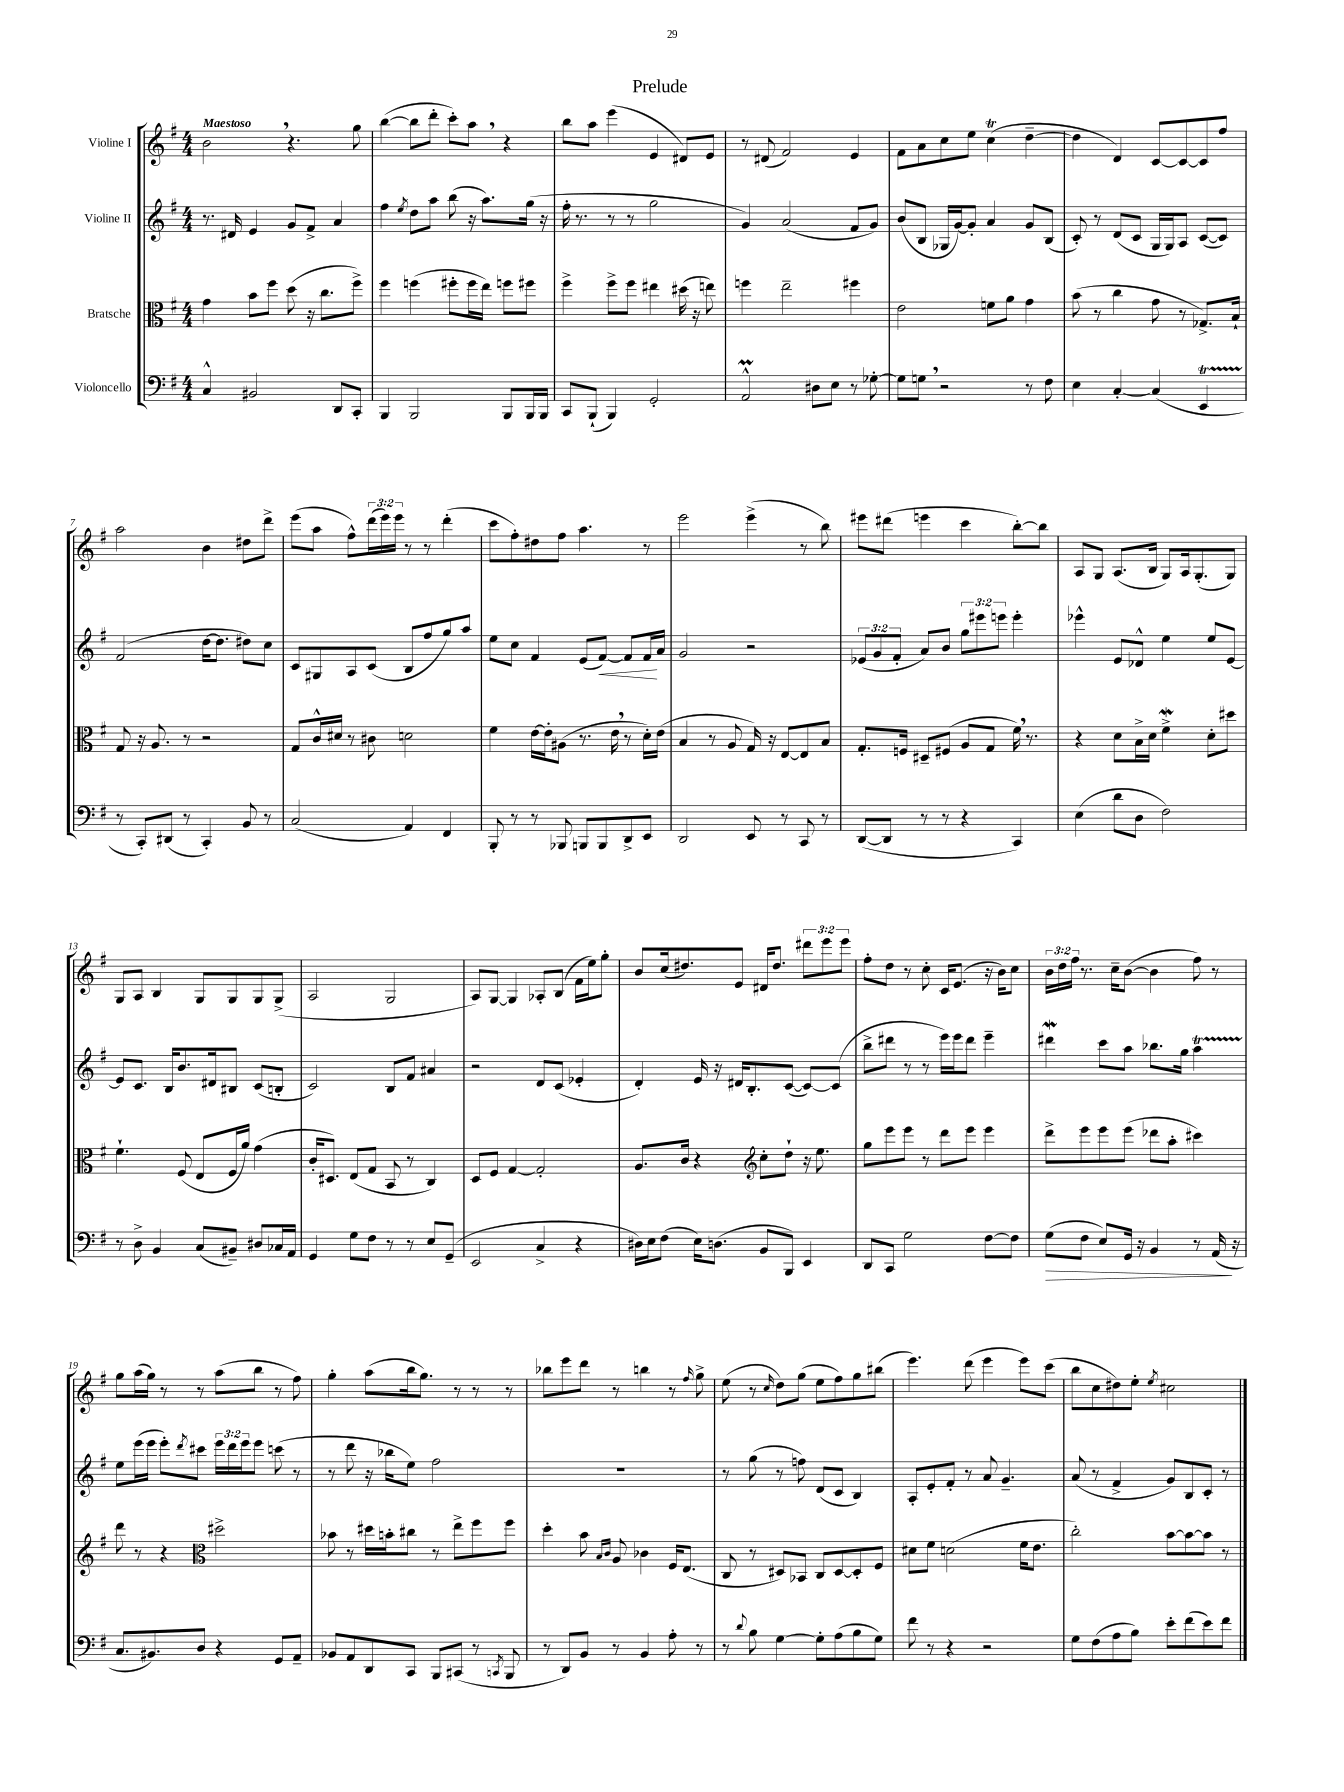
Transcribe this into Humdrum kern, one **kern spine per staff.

**kern	**kern	**kern	**kern
*staff4	*staff3	*staff2	*staff1
*clefF4	*clefC3	*clefG2	*clefG2
*k[f#]	*k[f#]	*k[f#]	*k[f#]
*M4/4	*M4/4	*M4/4	*M4/4
4C^^/	4g\	8.r	2b\
.	.	16d#/	.
2BB#/	8b\L	4e/	.
.	8ff#\J	.	.
.	(8dd\	8g/L	4.r
.	16r	8f#^/J	.
.	8.cc\L	.	.
8DD/L	.	4a/	.
8CC'/J	8ff#^\J)	.	8gg\
=	=	=	=
4BBB/	4ff#\	4ff#\	([4bb\
.	.	8qee/	.
2BBB/	(4ff\	8dd\L	8bb\]L
.	.	8aa\J	8ddd'\J
.	8ff#'\L	(8bb\	8ccc'\L)
.	16ff#\L	16r	8aa\J
.	16ee\JJ)	8.aa\L)	.
8BBB/L	8ff\L	.	4r
16BBB/L	8ff#\J	(16gg\Jk	.
16BBB/JJ	.	16r	.
=	=	=	=
8CC/L	4ff#^\	16ff#'\	8bb\L
.	.	8.r	.
(8BBB`/J	.	.	8aa\J
4BBB/)	8ff#^\L	8r	(4eee\
.	8ff#\J	8r	.
2GG'/	4ee#\	2gg\	4e/
.	(16dd#\	.	8d#/L)
.	16r	.	.
.	8ee\)	.	8e/J
=	=	=	=
2AA^^/	4ff\	4g/)	8r
.	.	.	(8d#/
.	2ee~\	(2a/	2f#/)
8D#\L	.	.	.
8E\J	.	.	.
8r	4ff#\	8f#/L	4e/
[8G-'\	.	8g/J)	.
=	=	=	=
8G-\]L	2e\	(8b/L	8f#\L
8G\J	.	8B/J	8a\
2r	.	16G-/LL	8cc\
.	.	[16g/J)	.
.	.	8g'/]J	8ee\J
.	8f\L	4a/	(4cc\
.	8a\J	.	.
8r	4g\	8g/L	[4dd~\
8F#\	.	(8B/J	.
=	=	=	=
4E\	(8b\	8c'/)	4dd\]
.	8r	8r	.
[4C'/	4cc\	(8d/L	4d/)
.	.	8c/J	.
(4C/]	8g\	16G/LL	[8c/L
.	.	16G/J)	.
.	8r	8A/J	8c/_
4EE/	8.G-^/L)	([8c/L	8c/]
.	.	8c/]J)	8ff#/J
.	16B`/Jk	.	.
=	=	=	=
8r	8G/	(2f#/	2aa\
8CC'/L)	16r	.	.
.	8.A/	.	.
(8DD#/J	.	.	.
8r	8r	.	.
4CC'/)	2r	[16dd\LK	4b\
.	.	8.dd\]J	.
8BB/	.	8dd#\L)	8dd#\L
8r	.	8cc\J	8ddd^\J
=	=	=	=
(2C/	8G/L	8c/L	(8eee\L
.	16c^^/L	8G#/	8aa\J
.	16d#/JJ	.	.
.	8r	8A/	8ff#^^\L)
.	8c#\	(8c/J	(24ddd\L
.	.	.	24eee\)
.	.	.	24eee\JJ
4AA/)	2d\	8B/L	8r
.	.	8ff#/	8r
4FF#/	.	8gg/)	(4ddd'\
.	.	8aa/J	.
=	=	=	=
8BBB'/	4f#\	8ee\L	8ccc\L
8r	.	8cc\J	8ff#'\)
8r	[16e\LL	4f#/	8dd#\
.	16e'\]J	.	.
8BBB-/	(8A#\J	.	8ff#\J
8BBB/L	8.r	(8e/L	4.aa\
8BBB/	.	[8f#/J)	.
.	16e\	.	.
8DD^/	8r	8f#/]L	.
8EE/J	16d'\LL)	16f#/L	8r
.	(16e\JJ	16a/JJ	.
=	=	=	=
2DD/	4B/	2g/	2eee\
.	8r	.	.
.	8A/	.	.
8EE/	16G/)	2r	(4eee^\
.	16r	.	.
8r	[8E/L	.	.
8CC/	8E/]	.	8r
8r	8B/J	.	8bb\)
=	=	=	=
([8DD/L	8.G'/L	(12e-/L	8eee#\L
.	.	12g/	.
8DD/]J	.	.	(8ddd#\J
.	.	12f#'/J	.
.	16F/Jk	.	.
8r	8D#~/L	8a/L)	4eee\
8r	(8F#/J	8b/J	.
4r	8A/L	12gg\L	4ccc\
.	.	12eee#\	.
.	8G/J	.	.
.	.	12eee\J	.
4CC/)	16f#\)	4eee'\	[8bb'\L)
.	8.r	.	.
.	.	.	8bb\]J
=	=	=	=
(4E\	4r	4eee-^^\	8A/L
.	.	.	8G/J
8d\L	8d\L	8e/L	(8.A/L
8D\J	16B^\L	8d-^^/J	.
.	16d\JJ	.	16B/Jk
2F#\)	4f#^\	4ee\	8G/L)
.	.	.	16A/k
.	.	.	(8.G'/
.	8d'\L	8ee/L	.
.	8dd#\J	[8e/J	8G/J)
=	=	=	=
8r	4.f#`\	8e/]L	8G/L
8D^\	.	8.c/J	8A/J
4BB/	.	.	4B/
.	.	16B/LK	.
.	(8F#/	8.b/	.
(8C/L	8E/L	.	8G/L
.	.	16d#/k	.
8BB#~/J)	16F#/L	8B#/J	8G/
.	16a/JJ)	.	.
8D#/L	(4g\	(8c/L	8G/
16C-/L	.	8B'/J	(8G^/J
16AA/JJ	.	.	.
=	=	=	=
4GG/	16c'/LK	2c/)	2A/
.	8.D#/J)	.	.
8G\L	(8E/L	.	.
8F#\J	8G/J	.	.
8r	8BB/	8B/L	2G/
8r	8r	8f#/J	.
8E/L	4C/)	4a#/	.
(8GG~/J	.	.	.
=	=	=	=
2EE/	8D/L	2r	8A/L)
.	8F#/J	.	[8G/J
.	[4G/	.	4G/]
4C^/	2G'/]	8d/L	8A-'/L
.	.	(8c/J	(8B/J
4r	.	4e-'/	16f#\LL
.	.	.	16ee\J)
.	.	.	8gg'\J
=	=	=	=
16D#\LL)	8.A/L	4d'/)	8b/L
16E\J	.	.	.
(8F#\J	.	.	(16cc/k
.	16c/Jk	.	8.dd#/)
16E\LK)	4r	16e/	.
(8.D\J	.	16r	.
.	.	16d#/LK	8e/J
.	.	8.B'/	.
*	*clefG2	*	*
8BB/L	8cc'\L	.	16d#/LK
.	.	.	8.dd#/J
8BBB/J)	8dd`\J	([8c/J	.
4EE/	16r	8c/_L)	12ddd#\L
.	8.ee\	.	.
.	.	.	12eee\
.	.	(8c/]J	.
.	.	.	12eee\J
=	=	=	=
8DD/L	8gg\L	8bb^\L	8ff#'\L
8CC/J	8eee\	8ddd#\J	8dd\J
2G\	8eee\J	8r	8r
.	8r	8r	8cc'\
.	8ddd\L	16eee\LL)	16c/LK
.	.	16eee\J	(8.e/J
.	8eee\J	8ddd#\J	.
[8F#\L	4eee\	4eee~\	16r
.	.	.	16b\LK)
8F#\]J	.	.	8cc\J
=	=	=	=
(8G\L	8ddd^\L	4ddd#\	24b\LL
.	.	.	24dd\
.	.	.	24ff#\JJ
8F#\J	8eee\	.	8.r
8E/L)	8eee\	8ccc\L	.
.	.	.	16cc~\LK
16GG/Jk	(8eee\J	8aa\J	([8b\J
16r	.	.	.
4BB/	8ddd-\L	8.bb-\L	4b\]
.	8aa'\J	.	.
.	.	16gg\Jk	.
8r	4ccc#\)	4aa\	8ff#\)
(16AA/	.	.	8r
16r	.	.	.
=	=	=	=
8.C/L	8ddd\	8ee\L	8gg\L
.	8r	(16eee\L	(16aa\L
8.BB#/)	.	16eee\JJ	16gg\JJ)
.	4r	8eee'\L)	8r
.	.	8qddd/	.
8D/J	.	8ccc#\J	8r
*	*clefC3	*	*
4r	2dd#^\	24eee\LL	(8aa\L
.	.	24ddd\	.
.	.	24eee\J	.
.	.	8eee\J	8bb\J
8GG/L	.	(8ccc\	8r
8AA~/J	.	8r	8ff#\)
=	=	=	=
8BB-/L	8b-\	8r	4gg'\
8AA/	8r	8ddd\	.
8DD/	16dd#\LL	16r	(8aa\L
.	16b'\J	16bb-\LK	.
8CC/J	8cc#\J	8ee\J)	16bb\k
.	.	.	8.gg\J)
8BBB/L	8r	2ff#\	.
(8CC#/J	8ee^\L	.	8r
8r	8ff#\	.	8r
8qCC/	.	.	.
8BBB/	8ff#\J	.	8r
=	=	=	=
8r	4dd'\	1r	8bb-\L
8DD/L)	.	.	8eee\
8BB/J	8b\	.	8ddd\J
.	16qqB/LL	.	.
.	16qqc/JJ	.	.
8r	8A/	.	8r
4BB/	4c-\	.	4bb\
8A'\	16F#/LK	.	8r
.	(8.E/J	.	.
.	.	.	16qqff#/
8r	.	.	8gg^\
=	=	=	=
8r	8C/	8r	(8ee\
8qqd/	.	.	.
8B\	8r	(8gg\	8r
.	.	.	16qqcc/
[4G\	8D#/L)	8r	8dd\L)
.	8BB-/J	8ff\)	(8gg\J
8G'\]L	8C/L	(8d/L	8ee\L
(8A\	[8D#/	8c/J	8ff#\)
8B\	8D#'/]	4B/)	8gg\
8G\J)	8F#/J	.	(8bb#\J
=	=	=	=
8f#\	8d#\L	8A'/L	4.eee\)
8r	8f#\J	8e'/	.
4r	(2d\	8f#'/J	.
.	.	8r	(8ddd\
2r	.	8a/	4eee\
.	.	4.g~/	.
.	16f#\LK	.	8eee\L)
.	8.e\J	.	.
.	.	.	(8ccc\J
=	=	=	=
8G\L	2cc'\)	(8a/	8bb\L
(8F#\	.	8r	8cc\
8A\	.	4f#^/	8dd#\)
8B\J)	.	.	8ee'\J
.	.	.	8qee/
8e'\L	[8b\L	8g/L)	2cc#\
(8f#\	8b\_	8B/	.
8e\)	8b\]J	8c'/J	.
8f#\J	8r	8r	.
==	==	==	==
*-	*-	*-	*-
